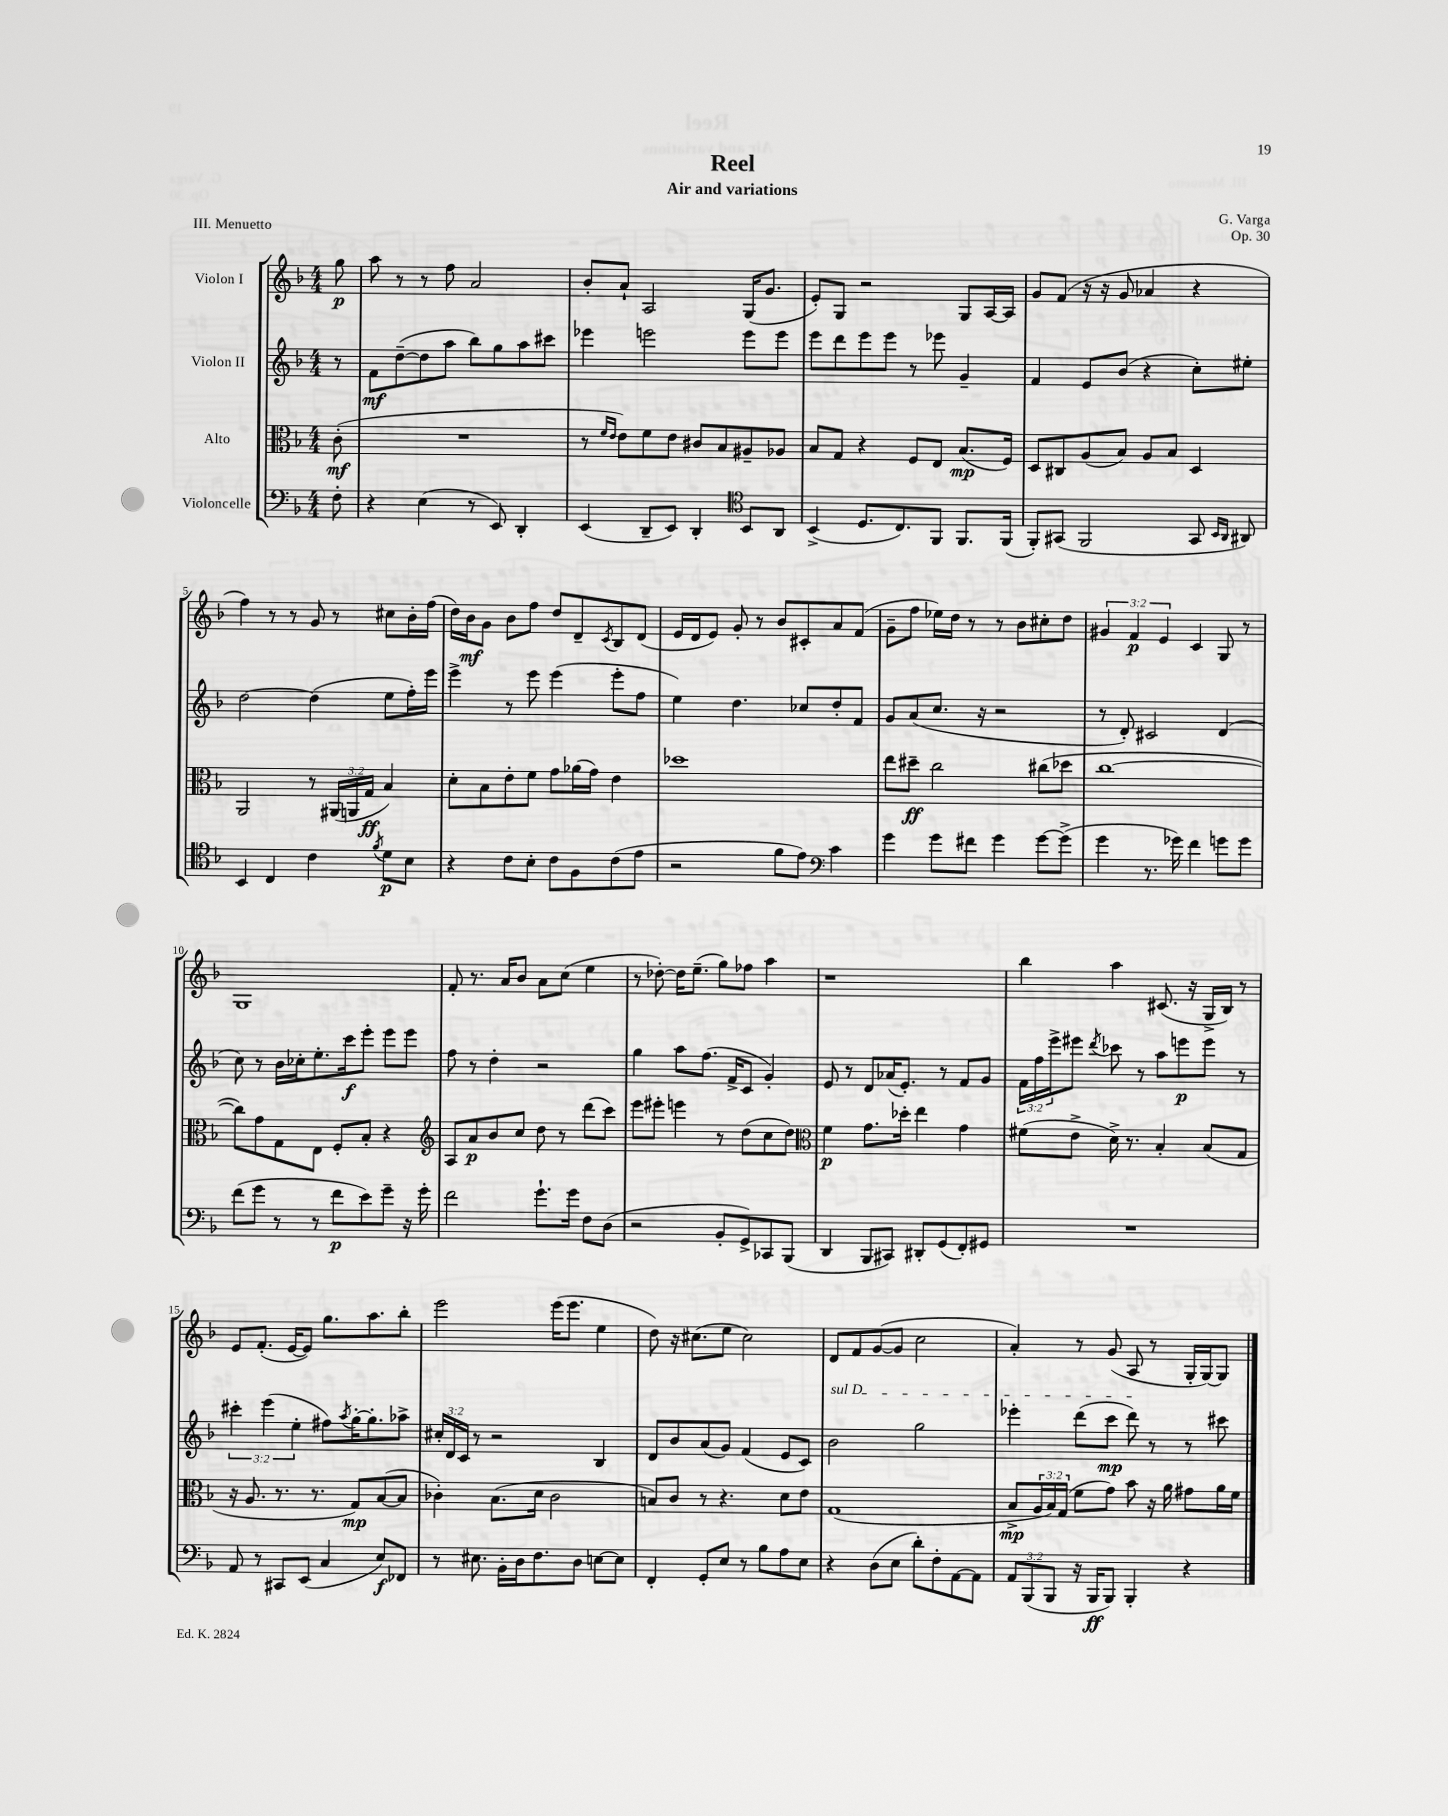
\header { title = "Reel" composer = "G. Varga" subtitle = "Air and variations" opus = "Op. 30" piece = "III. Menuetto" }
<<
\new StaffGroup <<
\new Staff = "s0" \with { instrumentName = "Violon I" } {
    \clef treble \key f \major \numericTimeSignature \time 4/4 \override Staff.TupletNumber.text = #tuplet-number::calc-fraction-text \partial 8
    g''8\p |
    a''8 r8 r8 f''8 a'2 |
    bes'8-. a'8-! a2 g16( g'8. |
    e'8-.) g8 r2 g8 a16~ a16 |
    g'8 f'8( r16 r16 g'8 aes'4 r4 |
    f''4) r8 r8 g'8 r8 cis''8 bes'16-. f''16( |
    d''16) bes'16\mf g'8 bes'8 f''8 d''8 d'8-- \acciaccatura { c'8 } bes8 d'8( |
    e'16 d'16 e'8) g'8-. r8 bes'8 cis'8-. a'8 f'8( |
    g'8-- f''8 ees''16) d''16 r8 r8 bes'8 cis''8-. d''8 |
    \tuplet 3/2 { gis'4 f'4\p e'4 } c'4 g8 r8 |
    g1 |
    f'8-. r8. a'16 bes'8 a'8 c''8( e''4 |
    r8 des''8~-.) des''16 e''8.--( g''8) fes''8 a''4 |
    r1 |
    bes''4 a''4 cis'8.( r16 g16-> bes16) r8 |
    e'8 f'8.-.( e'16~ e'8) g''8. a''8. bes''8-. |
    e'''2 e'''16( e'''8. e''4 |
    d''8) r16 cis''8.( e''8 cis''2) |
    d'8 f'8 g'8~( g'8 c''2 |
    a'4-.) r8 g'8( a8 r8 g16-. g16~) g8 \bar "|." |
}
\new Staff = "s1" \with { instrumentName = "Violon II" } {
    \clef treble \key f \major \numericTimeSignature \time 4/4 \override Staff.TupletNumber.text = #tuplet-number::calc-fraction-text \partial 8
    r8 |
    f'8\mf d''8~--( d''8 a''8 bes''8) g''8 a''8 cis'''8 |
    ees'''4 e'''2 e'''8 e'''8 |
    e'''8 d'''8 e'''8 e'''8 r8 ees'''8 g'4-- |
    f'4 e'8 bes'8( r4 c''8-.) eis''8-. |
    d''2~ d''4( e''8 f''16-.) e'''16 |
    e'''4-> r8 e'''8 e'''4( e'''8-. f''8 |
    e''4) d''4. ces''8 d''8-. f'8 |
    g'8 a'8( c''8. r16 r2 |
    r8 d'8-.) cis'2 d'4( |
    c''8) r8 bes'16 ces''16-. e''8.-. c'''16\f e'''8-. e'''8 e'''8 |
    f''8 r8 d''4-. r2 |
    g''4 a''8 f''8.( f'16-> c'8 g'4-.) |
    e'8 r8 d'8 aes'16( e'8.-.) r8 f'8 g'8 |
    \tuplet 3/2 { f'16 f''16 e'''16-> } eis'''8 \acciaccatura { d'''8 } ces'''8 r8 a''8 e'''8\p e'''8 r8 |
    \tuplet 3/2 { cis'''4-. e'''4( e''4-. } fis''8) \acciaccatura { a''8 } g''16~-. g''8.-. aes''8-> |
    \tuplet 3/2 { cis''16-. d'16 c'16 } r8 r2 bes4 |
    d'8 bes'8 a'8( g'8) f'4( e'8 c'8) |
    \once \override TextSpanner.bound-details.left.text = \markup { \italic "sul D" } bes'2\startTextSpan g''2 |
    ees'''4-. d'''8( c'''8\mp d'''8\stopTextSpan) r8 r8 cis'''8 \bar "|." |
}
\new Staff = "s2" \with { instrumentName = "Alto" } {
    \clef alto \key f \major \numericTimeSignature \time 4/4 \override Staff.TupletNumber.text = #tuplet-number::calc-fraction-text \partial 8
    c'8-.\mf( |
    R1 |
    r8 \grace { f'16 e'16 } e'8) f'8 e'8 cis'8 bes8 ais8-- aes8 |
    bes8 g8 r4 f8 e8 bes8.\mp( f16) |
    d8 cis8 a8( bes8) a8 bes8 d4 |
    a,2 r8 \tuplet 3/2 { ais,16( a,16 g16\ff } bes4) |
    d'8-. bes8 e'8-. f'8 g'8 aes'16( g'16) e'4 |
    des''1 |
    e''8 dis''8--\ff c''2 cis''8( des''8 |
    c''1~ |
    c''8) g'8 g8 e8 f8-. bes8-. r4 |
    \clef treble a8 a'8\p bes'8 c''8 d''8 r8 d'''8( c'''8) |
    e'''8 eis'''8-. e'''4 r8 d''8( c''8 d''8) |
    \clef alto f'4\p g'8. des''16-. e''4 g'4 |
    fis'8( e'8-> d'16->) r8. bes4-. bes8( g8 |
    r16 a8. r8. r8. g8\mp) bes8~( bes8 |
    ces'4-.) bes8.( d'16 ces'2 |
    b8) c'8 r8 r4. d'8 e'8 |
    g1( |
    bes8->\mp \tuplet 3/2 { a16 bes16) g16( } f'8 g'8) bes'8 r16 a'16 gis'8 a'16 f'16 \bar "|." |
}
\new Staff = "s3" \with { instrumentName = "Violoncelle" } {
    \clef bass \key f \major \numericTimeSignature \time 4/4 \override Staff.TupletNumber.text = #tuplet-number::calc-fraction-text \partial 8
    f8-. |
    r4 e4( r8 e,8) d,4-. |
    e,4( d,8-- e,8) d,4-. \clef tenor bes,8 a,8 |
    bes,4->( d8. c8.) f,8 f,8. f,16( |
    f,8-.) gis,8( f,2 gis,8 \grace { bes,16 a,16 } ais,8) |
    bes,4 c4 c'4 \acciaccatura { f'8 } d'8\p bes8 |
    r4 c'8 bes8-. c'8 f8 c'8( e'8 |
    r2 f'8 e'8) \clef bass c'4 |
    g'4 g'8 fis'8 g'4 g'8~ g'8->( |
    g'4 r8. ges'16) f'4 g'8 g'8 |
    f'8( g'8 r8 r8 f'8\p e'8) g'8-- r16 g'16-. |
    f'2 g'8.-! g'16 f8 d8( |
    r2 bes,8-. g,8->) ces,8 bes,,8( |
    d,4 bes,,8 cis,8) dis,8-. g,8( f,8-.) gis,8 |
    R1 |
    a,8 r8 cis,8 e,8( c4 e8\f) fes,8 |
    r8 eis8. bes,16-. d16 f8. d8 e8~ e8 |
    f,4-. g,8-. e8 r8 bes8 a8 e8 |
    r4 d8( e8 d'8-.) f8-. a,8~ a,8 |
    \tuplet 3/2 { a,8 bes,,8( bes,,8 } r16 bes,,16\ff bes,,8) bes,,4-. r4 \bar "|." |
}
>>
>>
